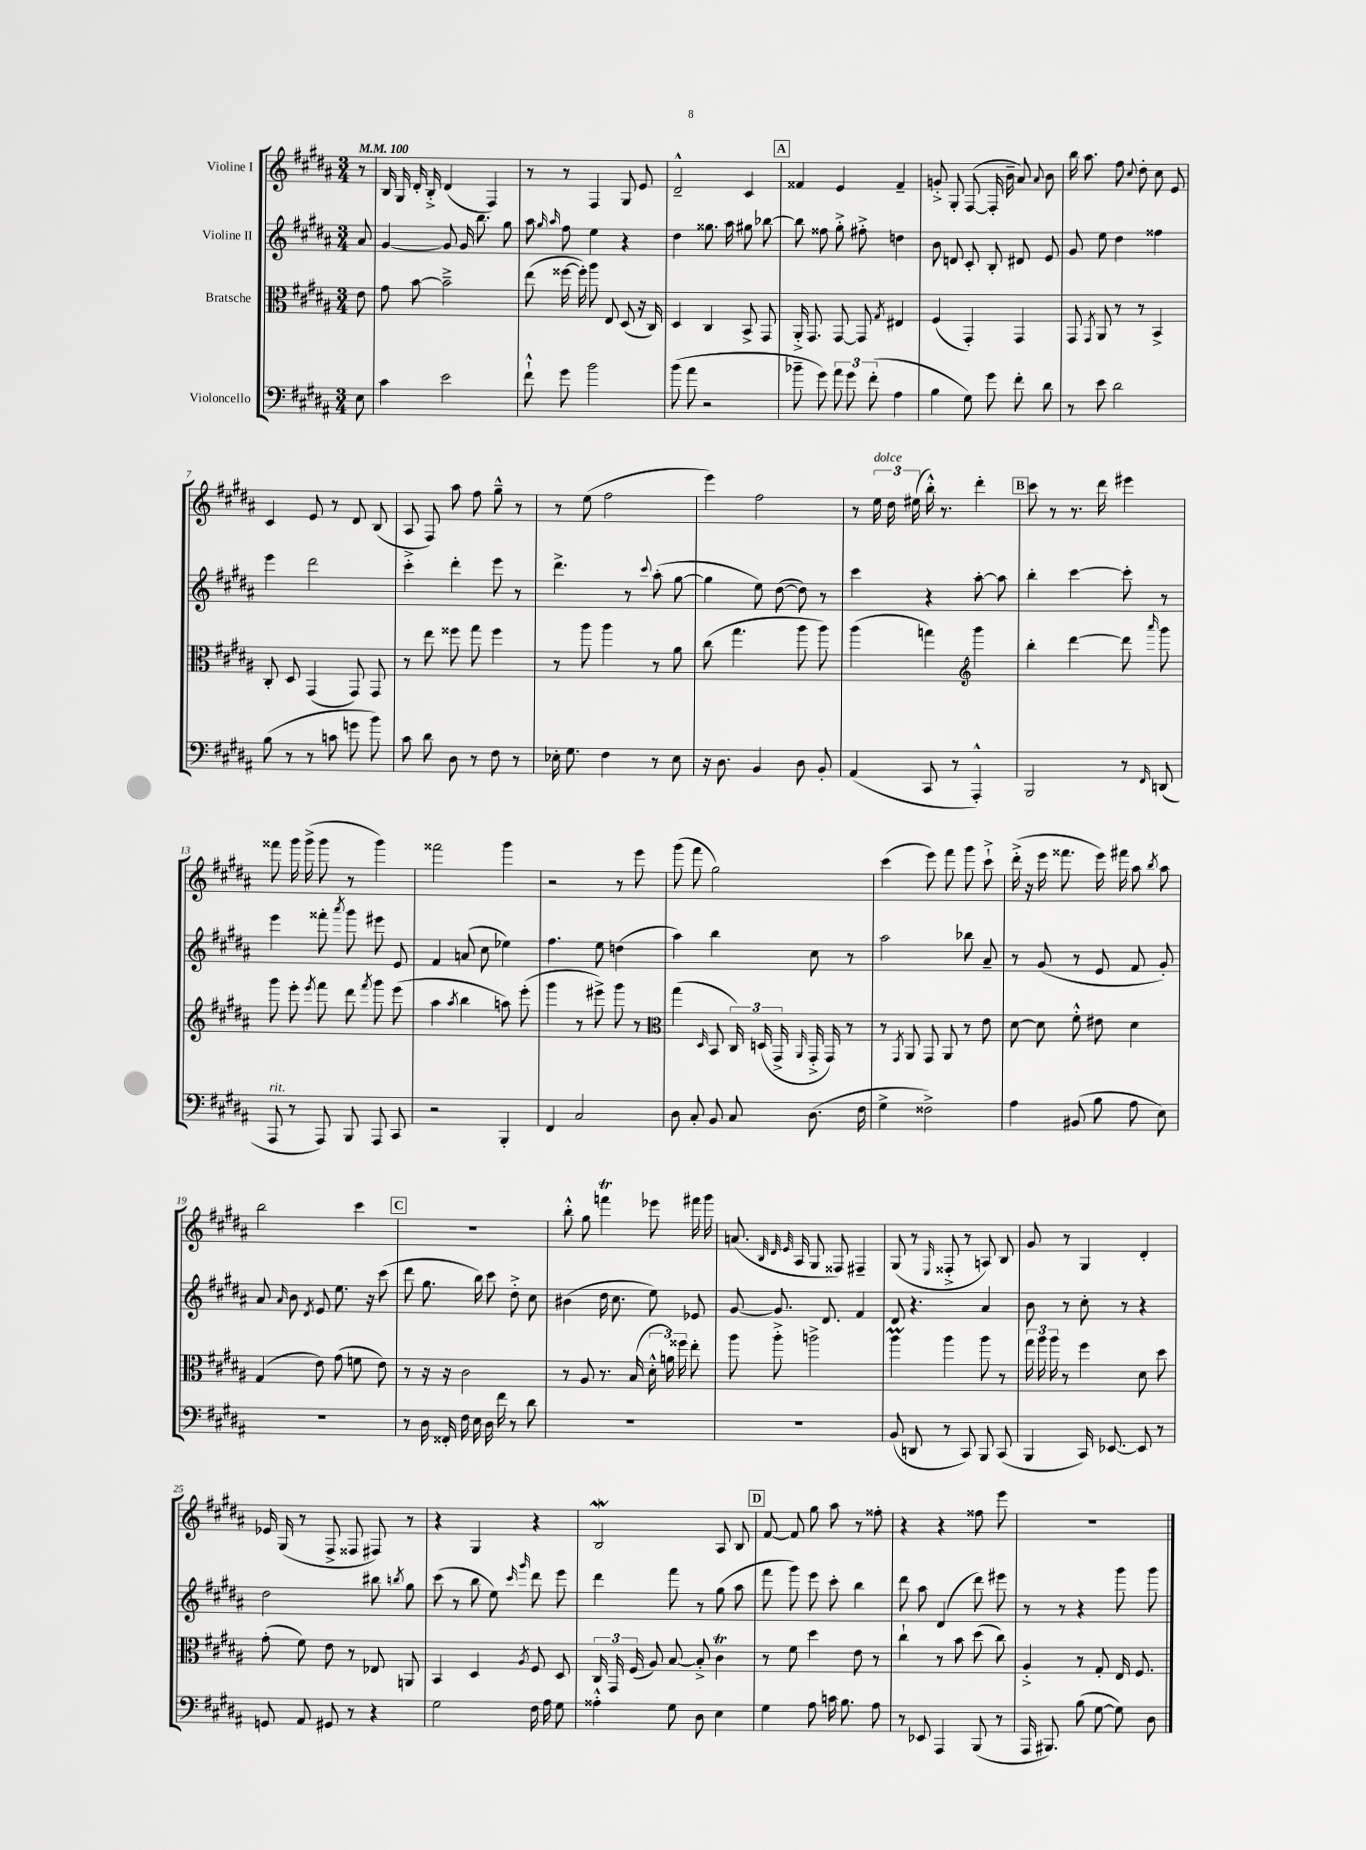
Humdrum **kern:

**kern	**kern	**kern	**kern
*staff4	*staff3	*staff2	*staff1
*clefF4	*clefC3	*clefG2	*clefG2
*k[f#c#g#d#a#]	*k[f#c#g#d#a#]	*k[f#c#g#d#a#]	*k[f#c#g#d#a#]
*M3/4	*M3/4	*M3/4	*M3/4
*MM100	*MM100	*MM100	*MM100
8E	8e	8a#	8r
=	=	=	=
4c#	8g#	[4g#	16B
.	.	.	16G#
.	[8b	.	16d#'
.	.	.	16B'^
2e	2b~^]	8g#]	(4d#
.	.	16g#	.
.	.	8.bb	.
.	.	.	4F#)
.	.	8gg#	.
=	=	=	=
8f#`^^	(8ee	8aa#	8r
.	.	16qqgg#	.
.	.	16qqaa#	.
8g#	[16ff##	8ff#	8r
.	16ff##'])	.	.
2b	8aa#	4ee	4F#
.	8E	.	.
.	(8D#	4r	8G#
.	16r	.	8e
.	16C#)	.	.
=	=	=	=
(8b	4D#	4dd#	2d#~^^
8a#	.	.	.
2r	4C#	8.gg##	.
.	.	16aa#	.
.	8BB^	8gg#	4c#
.	8GG#	[8bb-	.
=	=	=	=
8b-~	16AA#'^	8bb-]	4f##
.	8.GG#	.	.
8g#)	.	8ff##	.
12a#	[8GG#	8gg#'^	4e
12g#	.	.	.
.	8GG#]	8ff#'^	.
(12f#'	.	.	.
.	8qG#	.	.
4A#	4E#	4dd	4f##~
=	=	=	=
4B	(4F#	8b	8g'^
.	.	8d	8G#'
8G#)	4GG#')	8c#'	([8F#
8g#	.	8B'	16F#']
.	.	.	16b~
8f#'	4GG#	8d#	8a#)
.	.	.	8qqa#
8d#	.	8e	8b
=	=	=	=
8r	8GG#	8g#	16bb
.	.	.	8.aa#
.	8qGG#	.	.
8e	8AA#	8ee	.
2d#	8r	4dd#	8ff#
.	.	.	8qqcc#
.	8r	.	8dd#'
.	4BB^	4ff##	8cc#
.	.	.	8e
=	=	=	=
(8B	8C#'	4eee	4c#
8r	8D#	.	.
8r	(4GG#	2ddd#	8e
8c	.	.	8r
8g	8GG#)	.	8d#
8b)	8GG#	.	(8B
=	=	=	=
8c#	8r	4ccc#'^	8A#
8d#	8ee	.	8F#)
8D#	8ff##	4ddd#'	8aa#
8r	8gg#	.	8ff#
8F#	4ff##	8eee	8gg#~^^
8r	.	8r	8r
=	=	=	=
16E-'	8r	4.ddd#^	8r
8.G#	.	.	.
.	8aa#	.	(8ee
4F#	4aa#	.	2ff#
.	.	8r	.
.	.	8qqccc#	.
8r	8r	(8aa#'	.
8E-	8a#	[8gg#	.
=	=	=	=
16r	(8cc#	4gg#]	4eee)
8.D#	.	.	.
.	4.gg#	.	.
4BB	.	8ee)	2ff#
.	.	([8dd#	.
8D#	8aa#	8dd#])	.
8BB'	8aa#)	8r	.
=	=	=	=
(4AA#	(4aa#	4ccc#	8r
.	.	.	24ee
.	.	.	24dd#
.	.	.	(24ee#
8CC#	4gg)	4r	16bb'^^)
.	.	.	8.r
8r	.	.	.
*	*clefG2	*	*
4AAA#'^^)	4ggg#	[8aa#'	4ddd#'
.	.	8aa#]	.
=	=	=	=
2BBB	4bb'	4bb'	8ccc#
.	.	.	8r
.	[4ddd#	[4ccc#	8.r
.	.	.	16ddd#
8r	8ddd#]	8ccc#']	4eee#
16qqFF#	16qqaaa#	.	.
(8DD	8ggg#	8r	.
=	=	=	=
8AAA#	8ggg#	4eee	8fff##
8r	8eee'	.	16ggg#
.	.	.	(16ggg#^
.	8qeee	.	.
8AAA#)	8fff#	8fff##'	8ggg#
.	.	8qaaa#	.
8BBB	8ddd#	8ggg#	8r
.	8qfff#	.	.
8AAA#	8ggg#	8eee#	4ggg#)
8CC#	(8eee	8e	.
=	=	=	=
2r	4aa#	4f#	2fff##
.	8qaa#	.	.
.	4bb	(8a	.
.	.	8cc#	.
4BBB'	8aa)	4ee-)	4ggg#
.	(8eee'	.	.
=	=	=	=
4FF#	4ggg#	4.ff#	2r
2C#	8r	.	.
.	8eee#^)	8ee	.
.	8ggg#	(4dd	8r
.	8r	.	8eee
=	=	=	=
*	*clefC3	*	*
8D#	(4gg#	4aa#)	(8ggg#
8C#'	.	.	8fff#
.	16qqD#	.	.
8BB	8BB	4bb	2gg#)
8C#	24C#)	.	.
.	(24D	.	.
.	24GG#^	.	.
.	16qqAA#	.	.
(8.D#	16GG#'^	8cc#	.
.	16GG#)	.	.
.	8r	8r	.
16F#	.	.	.
=	=	=	=
4G#^	8r	2aa#	(4ccc#
.	8qGG#	.	.
.	8AA#	.	.
2F##^)	8GG#	.	8eee)
.	8AA#	.	8fff#
.	8r	8bb-	8ggg#
.	8e	8a#~	8ccc#`^
=	=	=	=
4A#	[8d#	8r	(16ddd#'^
.	.	.	16r
.	8d#]	(8g#	16eee
.	.	.	8.fff##
(8BB#	8f#'^^	8r	.
8B	8e#	8e	16eee)
.	.	.	16fff#
8A#	4d#	8f#	8aa#
.	.	.	8qbb
8E)	.	8g#')	8aa#
=	=	=	=
2.r	(4G#	8a#	2bb
.	.	16qqa#	.
.	.	8b	.
.	.	8qd#	.
.	8e)	8e	.
.	(8g#	8.ee	.
.	8f	.	4ccc#
.	.	16r	.
.	8e)	(8ccc#	.
=	=	=	=
8r	8r	8ddd#	2.r
16D#	16r	8.gg#	.
16FF##'	16r	.	.
16F#	2c#	.	.
16E	.	16bb)	.
16D#	.	8ccc#	.
16f#	.	.	.
8r	.	8dd#'^	.
8d#	.	8cc#	.
=	=	=	=
2.r	8r	(4b#	8bb'^^
.	8A#	.	8gg#
.	8.r	16dd#	4fff
.	.	8.cc#	.
.	(16B	.	.
.	24d#'^^	8ee)	8eee-
.	24a)	.	.
.	24ff##	.	.
.	8ee'	8e-	16fff#
.	.	.	16ggg#
=	=	=	=
2.r	8aa#	[8g#	(8.a
.	8aa#'^	8.g#]	.
.	.	.	32qqB
.	.	.	32qqd#
.	.	.	32qqe
.	.	.	16A#
.	2aa^	.	8G#
.	.	8.d#	.
.	.	.	8F##)
.	.	4f#	4F#~
=	=	=	=
(8BB	4aa#	8d#	(8G#
8DD	.	4.r	8r
.	.	.	16qqE
8r	4aa#	.	8F##'^
8CC#)	.	.	8r
8BBB	8aa#	4a#	8A)
(8CC#	8r	.	8B
=	=	=	=
4BBB	24gg#	8b	8g#
.	24aa#	.	.
.	24aa#	.	.
.	8r	8r	8r
16CC#)	4ff#	8cc#'	4G#
[8.EE-	.	.	.
.	.	8r	.
8EE-]	8d#	4r	4d#'
8r	8dd#	.	.
=	=	=	=
8GG	(8g#'	2dd#	16e-
.	.	.	(16G#
8AA#	8f#)	.	8r
8GG#	8e	.	8F#^
8r	8r	.	8F##
4r	8E-	8bb#	8F#)
.	.	8qbb	.
.	8AA	8gg#	8r
=	=	=	=
2G#	4BB	(8ccc#	4r
.	.	8r	.
.	4D#	8bb	4G#
.	.	8ee)	.
.	.	16qqccc#	.
.	8qA#	16qqggg#	.
16F#	8F#	8ddd#	4r
16A#	.	.	.
8G#	8D#	8eee	.
=	=	=	=
4A##'^^	24C#	4ddd#	2B
.	24GG#	.	.
.	(24F#	.	.
.	8A#)	.	.
8G#	[8B	8fff#	.
8D#	8B'^]	8r	.
4E	4c#	(8gg#	8A#
.	.	8aa#	8B
=	=	=	=
4G#	8r	8fff#	[8f#
.	8f#	8ggg#)	8f#]
8A#	4dd#	8eee	8gg#
16c	.	8ccc#'	8aa#
8.B	.	.	.
.	8e	4bb	8r
8A#	8r	.	8ff##'
=	=	=	=
8r	4cc#`	8ddd#	4r
8EE-	.	8aa#	.
4AAA#	8r	(4d#	4r
.	8b	.	.
(8BBB	(8dd#	8ddd#)	8ff##
8r	8cc#)	8eee#	8eee
=	=	=	=
16AAA#	4A#'^	8r	2.r
8.BBB#)	.	.	.
.	.	8r	.
(8B	8r	4r	.
[8G#	8G#'	.	.
8G#])	16E	8ggg#	.
.	8.F#	.	.
8D#	.	8ggg#	.
==	==	==	==
*-	*-	*-	*-
